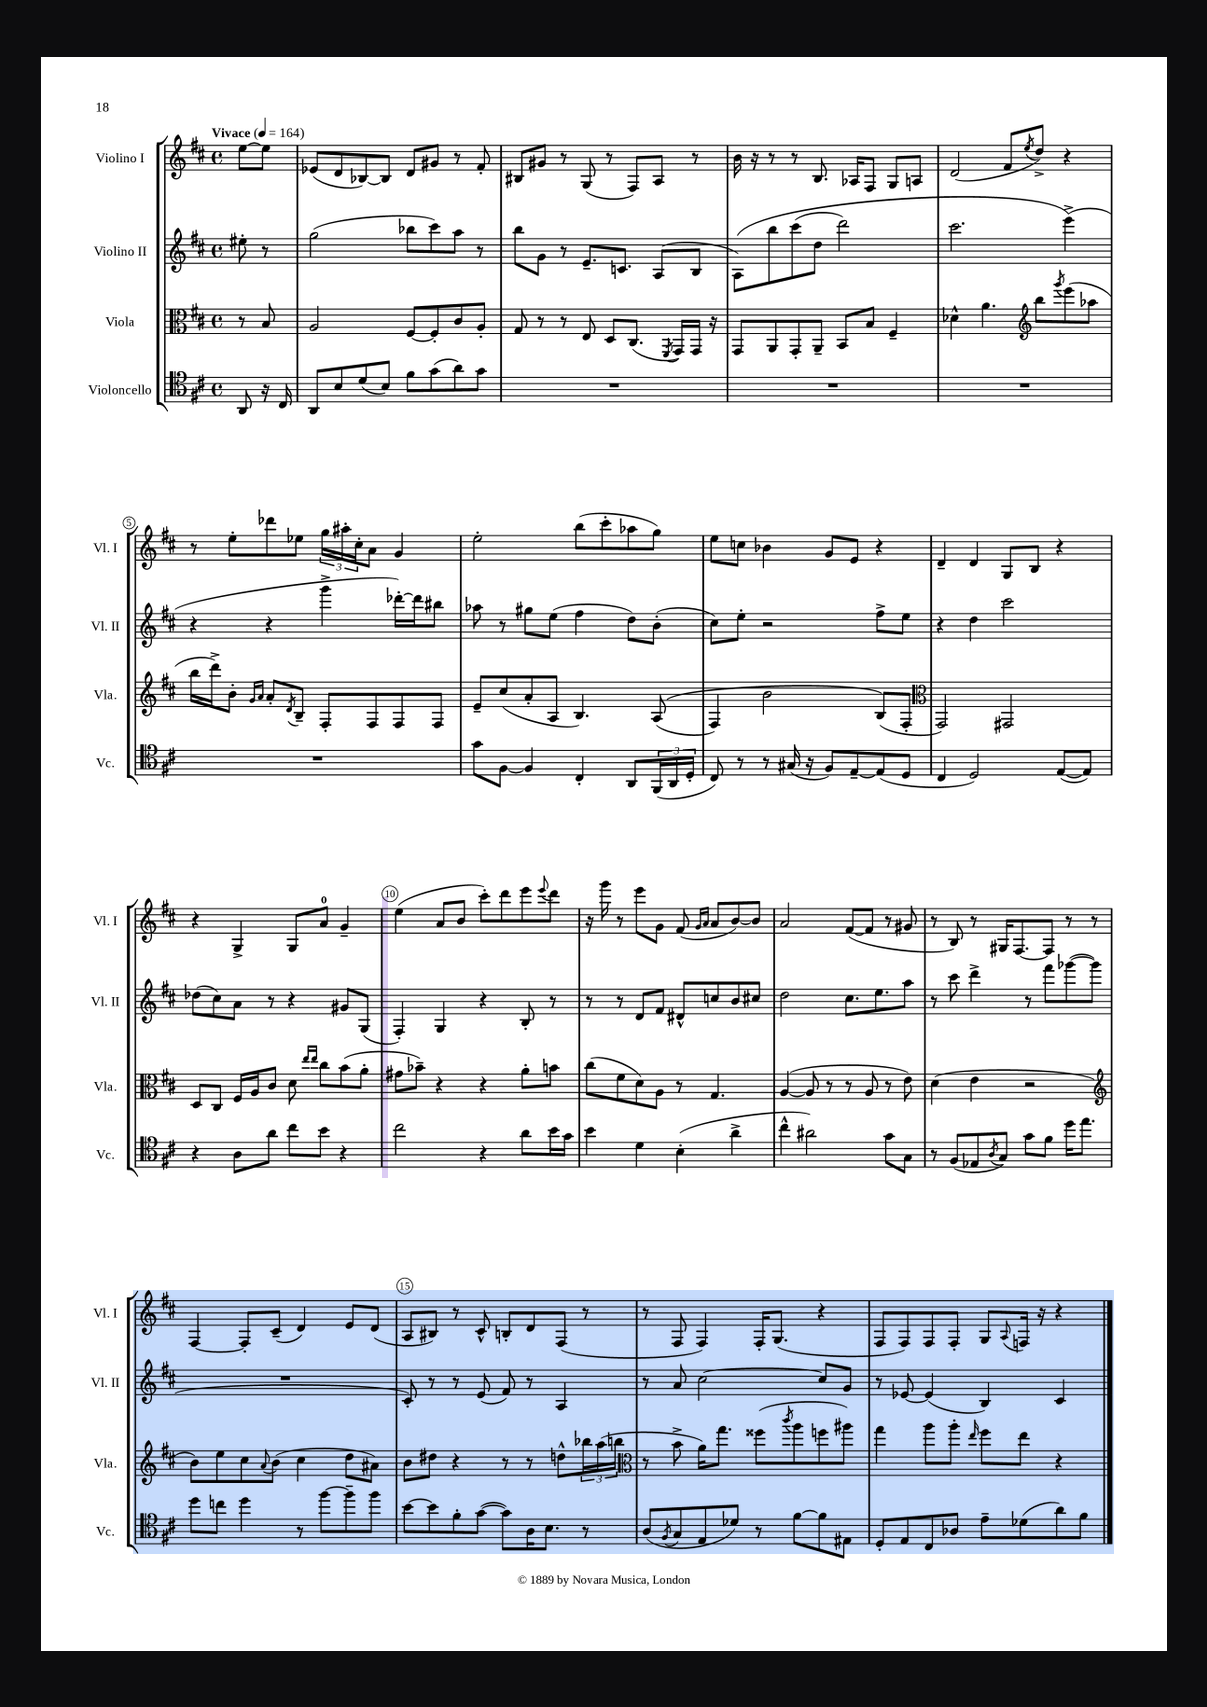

**kern	**kern	**kern	**kern
*staff4	*staff3	*staff2	*staff1
*clefC4	*clefC3	*clefG2	*clefG2
*k[f#c#]	*k[f#c#]	*k[f#c#]	*k[f#c#]
*M4/4	*M4/4	*M4/4	*M4/4
*met(c)	*met(c)	*met(c)	*met(c)
*MM164	*MM164	*MM164	*MM164
8AA	8r	8ee#'	[8ee
16r	8B	8r	8ee]
16C#	.	.	.
=	=	=	=
8AA	2A	(2gg	(8e-
8B	.	.	8d
(8d	.	.	[8B-)
8B)	.	.	8B-]
8f#	[8F#	8bb-	8d
(8g	8F#']	8ccc#)	8g#
8a)	8c#	8aa	8r
8g	8A'	8r	8f#'
=	=	=	=
1r	8G	8bb	8B#
.	8r	8g	8g#
.	8r	8r	8r
.	8E	8.e~	(8G
.	8D	.	8r
.	.	8.c	.
.	(8.C#	.	8F#)
.	.	(8A	8A
.	8qFF#	.	.
.	16GG)	.	.
.	16GG	8B	8r
.	16r	.	.
=	=	=	=
1r	8GG	&(8A)	16b
.	.	.	16r
.	8AA	8bb	8r
.	8GG'	(8ccc#	8r
.	8AA~	8dd	8.B
.	8BB	2ddd)	.
.	.	.	16A-
.	8B	.	8F#
.	4F#~	.	8G
.	.	.	8A
=	=	=	=
1r	4d-^^	2.ccc#	(2d
.	4.a	.	.
.	.	.	8f#
*	*clefG2	*	*
.	.	.	8qee
.	8bb	.	8dd^)
.	8qggg	.	.
.	(8eee	(4eee^&)	4r
.	8aa-	.	.
=	=	=	=
1r	16bb	4r	8r
.	16ddd^)	.	.
.	8b'	.	8ee'
.	16qqg	.	.
.	16qqa	.	.
.	8a'	4r	8ddd-
.	8qd	.	.
.	8B~	.	8ee-
.	8F#'	4ggg^	24gg
.	.	.	24aa#'
.	.	.	24cc#'
.	8F#	.	8a
.	8F#	[16ddd-')	4g
.	.	16ddd-]	.
.	8F#	8bb#	.
=	=	=	=
8g	8e~	8aa-	2ee'
[8F#	(8cc#	8r	.
4F#]	8a'	8gg#	.
.	8A	(8ee	.
4C#'	4.B)	4ff#	(8bb
.	.	.	8ccc#'
8AA	.	8dd)	8aa-
(24FF#	&((8A	(8b'	8gg)
24AA	.	.	.
24D'	.	.	.
=	=	=	=
8C#)	4F#)	8cc#)	8ee
8r	.	8ee'	8cc
8r	2b	2r	4b-
(16G#	.	.	.
16r	.	.	.
8F#)	.	.	8g
[8E~	.	.	8e
(8E]	(8B&)	8ff#^	4r
8D	8F#'	8ee	.
=	=	=	=
*	*clefC3	*	*
4C#	2GG)	4r	4d~
2D)	.	4dd	4d
.	2GG#	2ccc#	8G
.	.	.	8B
([8E	.	.	4r
8E])	.	.	.
=	=	=	=
4r	8D	(8dd-	4r
.	8C#	8cc#)	.
8A	16F#	8a	4G^
.	16A	.	.
8a	8c#	8r	.
8cc#	8d	4r	8G
.	16qqee	.	.
.	16qqee	.	.
8b	8cc#	.	8a
4r	(8b	8g#	4g~
.	8a'	(8G	.
=	=	=	=
2cc#	8g#	4F#')	(4ee
.	8b-~)	.	.
.	4r	4G	8a
.	.	.	8b
4r	4r	4r	8ccc#')
.	.	.	8ddd
8a	8a'	8B'	8eee
.	.	.	8qqeee
16b	8b	8r	8ddd
16g	.	.	.
=	=	=	=
4b	(8cc#	8r	16r
.	.	.	16ggg
.	8f#	8r	8r
4d	8d)	8d	8eee
.	8A	8f#	8g
(4B'	8r	8d#^^	(8f#
.	.	.	16qqg
.	.	.	16qqa
.	4.G	8cc	8a
4a^	.	8b	[8b)
.	.	8cc#	8b]
=	=	=	=
4cc#^^	([4A	2dd	2a
2a#)	8A]	.	.
.	8r	.	.
.	8r	8.cc#	([8f#
.	8A	.	8f#]
.	.	8.ee	.
8g	8r	.	8r
8G	8e)	8aa	8g#
=	=	=	=
8r	(4d	8r	8r
(8F#	.	8ccc#	8B)
8E-	4e	4ddd^	8r
8qA	.	.	.
8G)	.	.	16G#
.	.	.	[8.F#
8g	2r	8r	.
8f#	.	8fff#	8F#]
16dd	.	([8ggg-	8r
8.ee	.	.	.
.	.	8ggg-]	8r
=	=	=	=
*	*clefG2	*	*
8dd	8b)	1r	[4F#
8cc	8ee	.	.
4dd	8cc#	.	8F#']
.	8qqa	.	.
.	(8b	.	(8c#~
8r	4cc#	.	4d)
[8ff#	.	.	.
8ff#~]	8dd	.	8e
8ff#	8a#)	.	(8d
=	=	=	=
[8b	8b	8c#')	8A
8b]	8dd#	8r	8B#)
8f#'	4r	8r	8r
([8g	.	(8e	8c#^^
8g])	8r	8f#)	8B'
16A	8r	8r	8d
8.B	.	.	.
.	8dd^^	4A	(8F#
8r	24bb-	.	8r
.	(24aa	.	.
.	24bb	.	.
=	=	=	=
*	*clefC3	*	*
(8A	8r	8r	8r
8qF#	.	.	.
8G	8b^	8a	8F#
8E	16a)	[2cc#	4F#)
.	8.gg	.	.
8d-)	.	.	.
8r	(8ff##	.	16F#'
.	.	.	(8.G
.	8qccc#	.	.
[8f#	8aa	.	.
8f#]	8ff	8cc#]	4r
8E#	8aa#)	8g	.
=	=	=	=
8D'	4gg	8r	8F#
8E	.	[8e-	8F#)
8C#	8aa	(4e-]	8F#
8A-	8aa'	.	8F#'
.	16qqee	.	.
8e~	8ff#	4B)	8G
.	.	.	8qqA
(8d-	8ee	.	16F
.	.	.	16r
8a)	4r	4c#	4r
8f#	.	.	.
==	==	==	==
*-	*-	*-	*-
